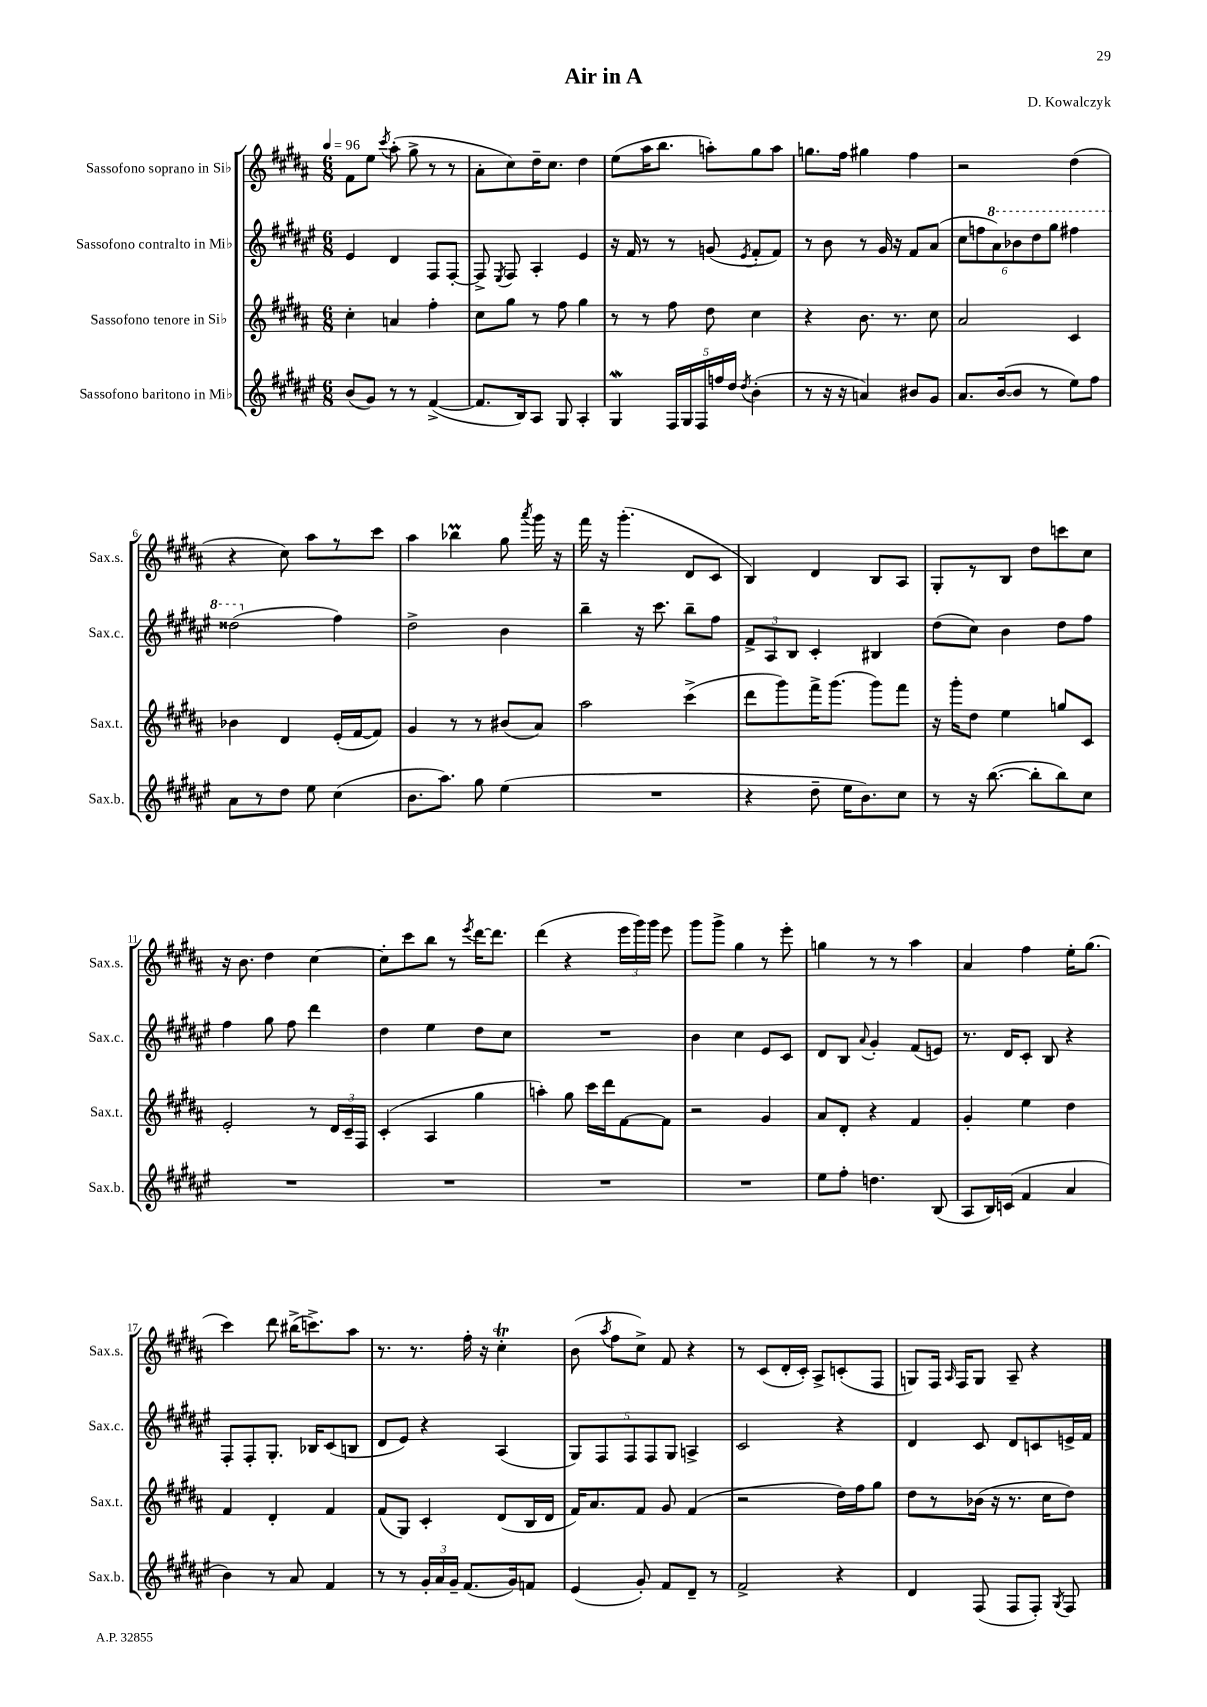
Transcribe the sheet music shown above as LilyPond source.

\header { title = "Air in A" composer = "D. Kowalczyk" }
<<
\new StaffGroup <<
\new Staff = "s0" \with { instrumentName = "Sassofono soprano in Sib" shortInstrumentName = "Sax.s." } {
    \clef treble \key b \major \numericTimeSignature \time 6/8 \tempo 4 = 96
    \autoBeamOff fis'8[ e''8] \acciaccatura { cis'''8 } ais''8-.( gis''8-> r8 r8 |
    ais'8[-. cis''8) dis''16-- cis''8.] dis''4 |
    e''8[( ais''16 b''8.] a''8[-.) gis''8 a''8] |
    g''8.[ fis''16] gis''4 fis''4 |
    r2 dis''4( |
    r4 cis''8) ais''8[ r8 cis'''8] |
    ais''4 bes''4\prall gis''8 \acciaccatura { ais'''8 } gis'''16 r16 |
    fis'''16 r16 gis'''4.-.( dis'8[ cis'8] |
    b4) dis'4 b8[ ais8] |
    gis8[-. r8 b8] dis''8[ c'''8 cis''8] |
    r16 b'8. dis''4 cis''4~ |
    cis''8[-. cis'''8 b''8] r8 \acciaccatura { e'''8 } dis'''16[~ dis'''8.] |
    dis'''4( r4 \tuplet 3/2 { e'''16[ gis'''16) gis'''16] } e'''8 |
    gis'''8[ gis'''8]-> gis''4 r8 e'''8-. |
    g''4 r8 r8 ais''4 |
    ais'4 fis''4 e''16[-. gis''8.]( |
    cis'''4) dis'''8 bis''16[->( c'''8.->) ais''8] |
    r8. r8. fis''16-. r16 cis''4-.\trill |
    b'8( \acciaccatura { ais''8 } fis''8[ cis''8]->) fis'8 r4 |
    r8 cis'8[( dis'16-. cis'16]-.) ais8[-> c'8-.( fis8] |
    g8[) fis16] \grace { ais16 } fis16[ g8] ais8-- r4 \bar "|." |
}
\new Staff = "s1" \with { instrumentName = "Sassofono contralto in Mib" shortInstrumentName = "Sax.c." } {
    \clef treble \key fis \major \numericTimeSignature \time 6/8
    \autoBeamOff eis'4 dis'4 fis8[ fis8]~-. |
    fis8-> \acciaccatura { eis8 } fis8 ais4-. eis'4 |
    r16 fis'16 r8 r8 g'8( \acciaccatura { eis'8 } fis'8[-. fis'8]) |
    r8 b'8 r8 gis'16 r16 fis'8[ ais'8]( |
    \tuplet 6/4 { cis''8[ f''8 \ottava #1 ais''8) bes''8 dis'''8 gis'''8] } fis'''!4 |
    disis'''2( \ottava #0 fis''4) |
    dis''2-> b'4 |
    b''4-- r16 cis'''8. b''8[-- fis''8] |
    \tuplet 3/2 { fis'8[-> ais8 b8] } cis'4-. bis4 |
    dis''8[( cis''8]) b'4 dis''8[ fis''8] |
    fis''4 gis''8 fis''8 dis'''4 |
    dis''4 eis''4 dis''8[ cis''8] |
    R2. |
    b'4 cis''4 eis'8[ cis'8] |
    dis'8[ b8] \appoggiatura { ais'8 } gis'4-. fis'8[( e'8]) |
    r8. dis'16[ cis'8]-. b8 r4 |
    fis8[-. fis8-. gis8.]-. bes16[ cis'8( b8] |
    dis'8[ eis'8]) r4 ais4( |
    \tuplet 5/4 { gis8[) fis8 fis8 fis8 gis8] } a4-> |
    cis'2 r4 |
    dis'4 cis'8 dis'8[ c'8 e'16-> fis'16] \bar "|." |
}
\new Staff = "s2" \with { instrumentName = "Sassofono tenore in Sib" shortInstrumentName = "Sax.t." } {
    \clef treble \key b \major \numericTimeSignature \time 6/8
    \autoBeamOff cis''4-. a'4 fis''4-. |
    cis''8[ gis''8] r8 fis''8 gis''4 |
    r8 r8 fis''8 dis''8 cis''4 |
    r4 b'8. r8. cis''8 |
    ais'2 cis'4 |
    bes'4 dis'4 e'16[-.( fis'16~ fis'8]) |
    gis'4 r8 r8 bis'8[( ais'8]) |
    ais''2 cis'''4->( |
    dis'''8[ gis'''8) fis'''16-> gis'''8.]( gis'''8[) fis'''8] |
    r16 gis'''16[-. dis''8] e''4 g''8[ cis'8] |
    e'2-. r8 \tuplet 3/2 { dis'16[ cis'16-- fis16] } |
    cis'4-.( ais4 gis''4 |
    a''4-.) gis''8 cis'''16[ dis'''16 fis'8~ fis'8] |
    r2 gis'4 |
    ais'8[ dis'8]-. r4 fis'4 |
    gis'4-. e''4 dis''4 |
    fis'4 dis'4-. fis'4 |
    fis'8[( gis8]) cis'4-. dis'8[( b16 dis'16] |
    fis'16[) ais'8. fis'8] gis'8 fis'4( |
    r2 dis''16[) fis''16 gis''8] |
    dis''8[ r8 bes'16]( r16 r8. cis''16[ dis''8]) \bar "|." |
}
\new Staff = "s3" \with { instrumentName = "Sassofono baritono in Mib" shortInstrumentName = "Sax.b." } {
    \clef treble \key fis \major \numericTimeSignature \time 6/8
    \autoBeamOff b'8[( gis'8]) r8 r8 fis'4~->( |
    fis'8.[ b16) ais8] gis8 ais4-. |
    gis4\mordent \tuplet 5/4 { fis16[ gis16 fis16 f''16 dis''16] } \acciaccatura { dis''8 } b'4-.( |
    r8 r16 r16 a'4) bis'8[ gis'8] |
    ais'8.[ b'16~( b'8] r8 eis''8[) fis''8] |
    ais'8[ r8 dis''8] eis''8 cis''4( |
    b'8.[ ais''8.]) gis''8 eis''4( |
    R2. |
    r4 dis''8-- eis''16[ b'8.) cis''8] |
    r8 r16 b''8.~( b''8[-. b''8) cis''8] |
    R2. |
    R2. |
    R2. |
    R2. |
    eis''8[ fis''8]-. d''4. b8( |
    ais8[ b16) c'16]( fis'4 ais'4 |
    b'4) r8 ais'8 fis'4 |
    r8 r8 \tuplet 3/2 { gis'16[-. ais'16 gis'16]-- } fis'8.[( gis'16) f'8] |
    eis'4( gis'8-.) fis'8[ dis'8]-- r8 |
    fis'2-> r4 |
    dis'4 fis8( fis8[ fis8]-.) \acciaccatura { gis8 } fis8 \bar "|." |
}
>>
>>
